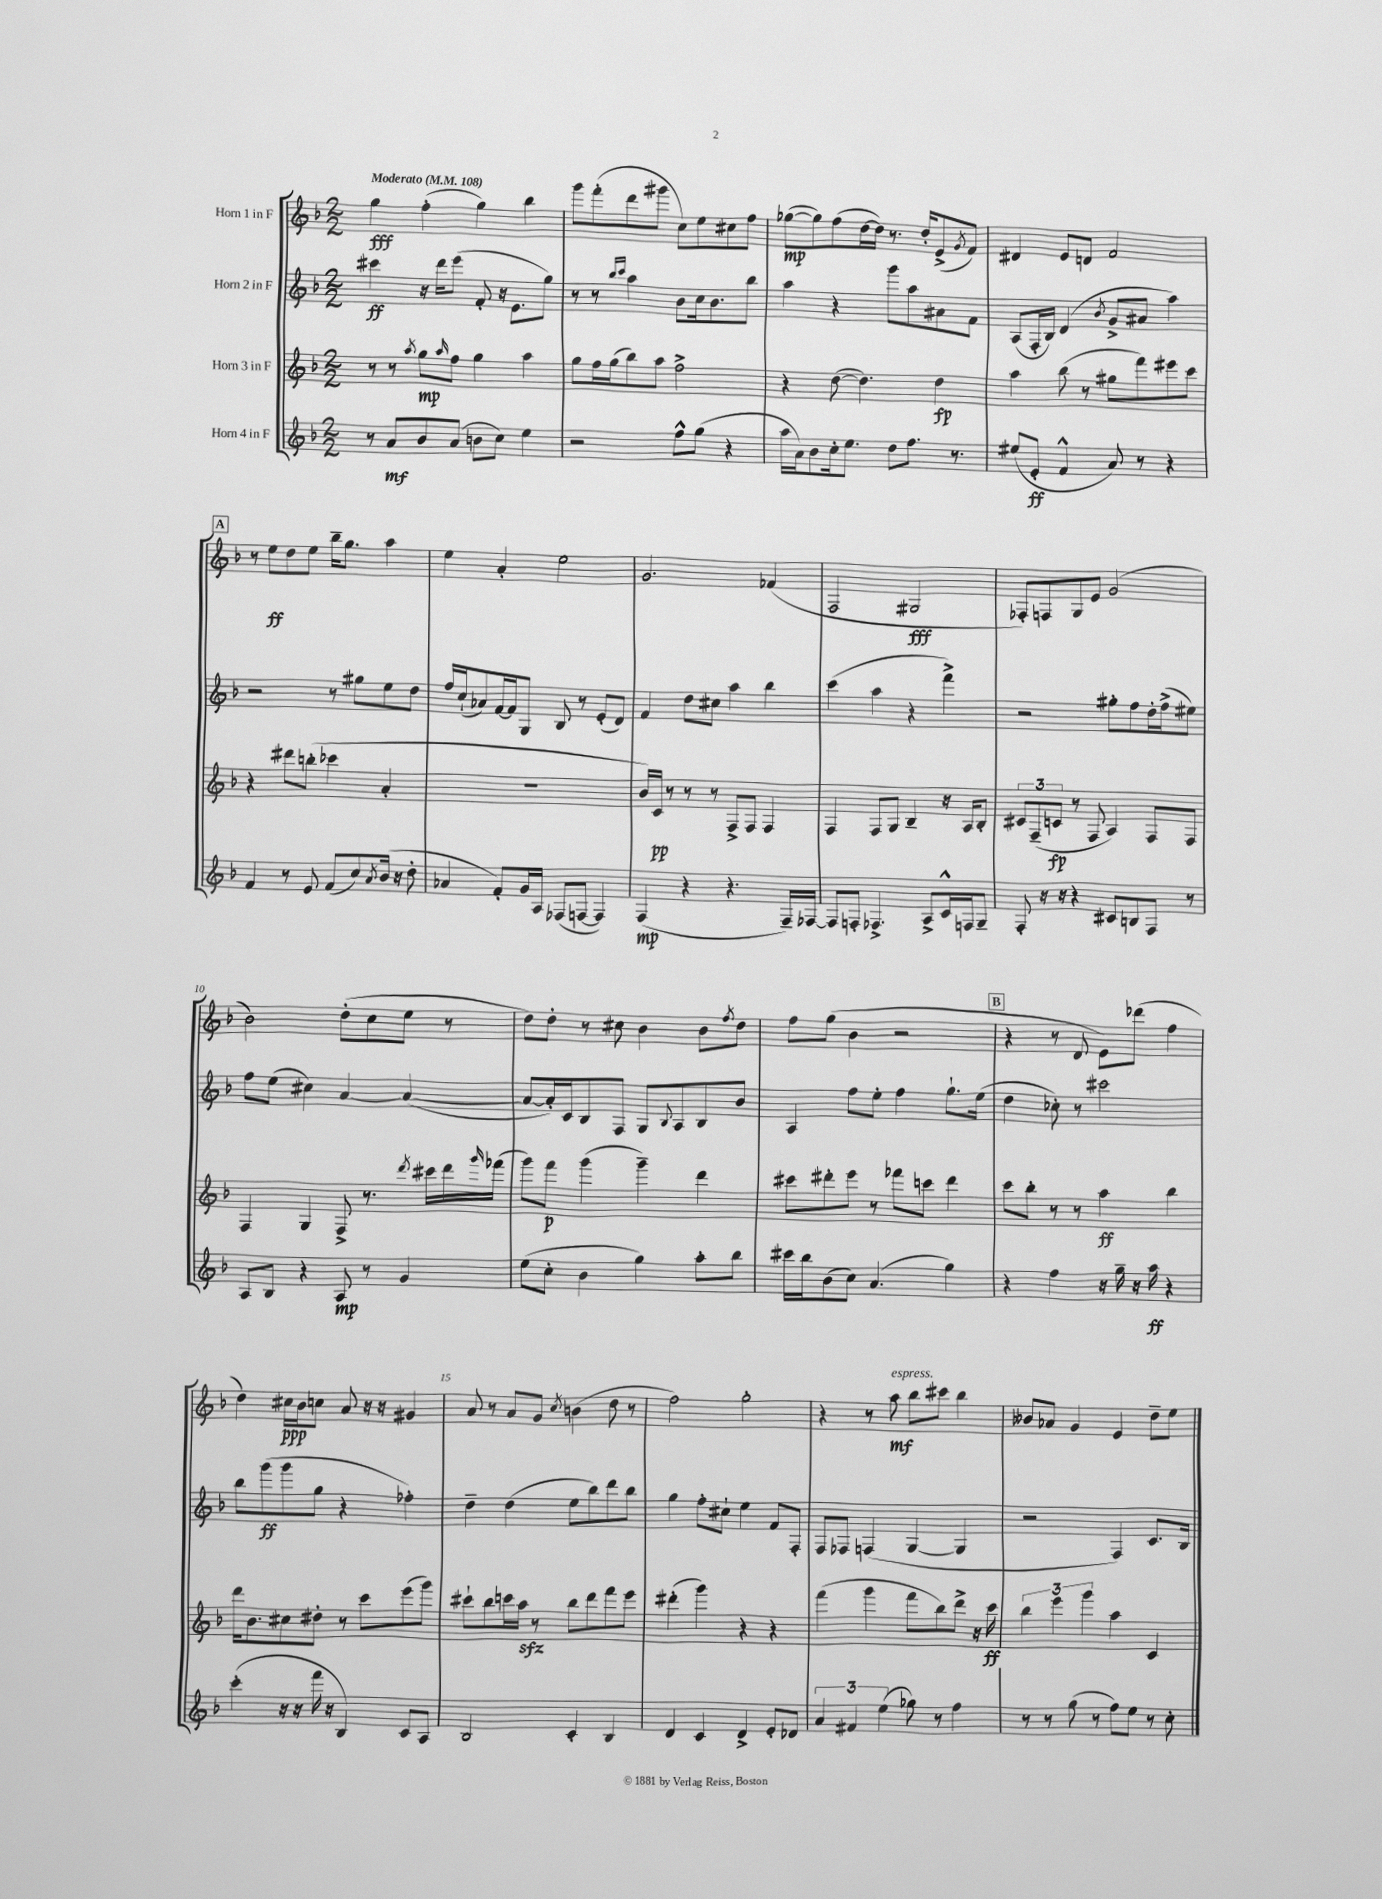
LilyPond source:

<<
\new StaffGroup <<
\new Staff = "s0" \with { instrumentName = "Horn 1 in F" } {
    \clef treble \key f \major \numericTimeSignature \time 2/2 \tempo "Moderato" 4 = 108
    g''4\fff f''4-.( g''4) bes''4 |
    g'''8 f'''8-.( d'''8 gis'''8 c''8) e''8 cis''8 f''8 |
    ges''8~\mp( ges''8) f''8( d''16~ d''16) r8. d''16-. e'8->( \acciaccatura { g'8 } f'8) |
    dis'4 e'8 d'8 f'2 |
    \mark \markup { \box "A" } r8 e''8\ff d''8 e''8 bes''16-- g''8. a''4 |
    e''4 a'4-. e''2 |
    g'2. fes'4( |
    f2 gis2\fff |
    fes8-.) f8 g8 e'8 g'2( |
    bes'2) d''8-.( c''8 e''8 r8 |
    d''8) d''8-. r8 cis''8 bes'4 bes'8 \acciaccatura { f''8 } d''8 |
    f''8 g''8( bes'4 r2 |
    \mark \markup { \box "B" } r4 r8 d'8 e'8) des'''8( f''4 |
    d''4) cis''16\ppp bes'16 c''8 a'8 r16 r16 gis'4 |
    a'8 r8 a'8 g'8 \acciaccatura { c''8 } b'4( d''8 r8 |
    f''2) g''2-. |
    r4 r8 a''8\mf^\markup { \italic "espress." } bes''8 cis'''8 bes''4 |
    beses'8 aes'8 g'4 e'4 d''8-- e''8 \bar "|." |
}
\new Staff = "s1" \with { instrumentName = "Horn 2 in F" } {
    \clef treble \key f \major \numericTimeSignature \time 2/2
    cis'''4\ff r16 d'''16 e'''8( f'8-. r16 e'8. g''8) |
    r8 r8 \grace { bes''16 c'''16 } a''4 bes'8 c''16 bes'8. bes''8 |
    a''4 r4 g'''8 a''8 ais'8 f'8 |
    a8( f16-. bes16) d'4( \acciaccatura { bes'8 } g'8-> ais'8 a''4) |
    \mark \markup { \box "A" } r2 r8 gis''8 e''8 d''8 |
    f''16 c''16-!( aes'8) f'16~ f'16 g8 bes8 r8 e'8-.( d'8) |
    f'4 d''8 cis''8 a''4 bes''4 |
    c'''4( a''4 r4 f'''4->) |
    r2 gis''8-. f''8 d''16-. f''16->( eis''8) |
    f''8 e''8( cis''4) a'4~ a'4~( |
    a'8~ a'16-.) c'16 bes8 f8 g8 \appoggiatura { bes8 } a8 bes8 bes'8 |
    a4 f''8 e''8-. f''4 g''8.-! e''16( |
    \mark \markup { \box "B" } d''4 ces''8-.) r8 cis'''2 |
    bes''8 g'''8\ff( g'''8 g''8 r4 fes''4-.) |
    d''4-- d''4( e''8 bes''8) d'''8 bes''8 |
    g''4 f''8-. cis''8-! e''4 f'8 f8-. |
    f8 fes8 f4( g4~ g4 |
    r2 f4) c'8. bes16 \bar "|." |
}
\new Staff = "s2" \with { instrumentName = "Horn 3 in F" } {
    \clef treble \key f \major \numericTimeSignature \time 2/2
    r8 r8 \acciaccatura { a''8 } g''8\mp \grace { a''16 } f''8 g''4 a''4 |
    g''8 f''16 g''16( bes''8) a''8 f''2-> |
    r4 d''8~( d''4.) d''4\fp |
    a''4 bes''8( r8 gis''8 f'''8) eis'''8 c'''8 |
    \mark \markup { \box "A" } r4 dis'''8 b''8-.( ces'''4 a'4-. |
    R1 |
    bes'16) c'16\pp r8 r8 r8 f8-> f8 f4 |
    f4 f8 g8 bes4-- r16 a16 bes8-. |
    \tuplet 3/2 { cis'8 f8--( c'8\fp } r8 f8 a4) f8 f8 |
    f4 g4 f8-> r8. \acciaccatura { d'''8 } cis'''16 d'''16 \grace { g'''16 } fes'''16( |
    g'''8) f'''8\p g'''4( g'''4--) d'''4 |
    cis'''8 dis'''8-. e'''8 r8 fes'''8 c'''8 dis'''4 |
    \mark \markup { \box "B" } c'''8 bes''8-. r8 r8 a''4\ff bes''4 |
    d'''16 bes'8. cis''8 dis''8-. r8 c'''8 e'''8( g'''8) |
    cis'''8-! bes''8 c'''16 a''16\sfz r8 bes''8 d'''8 f'''8 e'''8 |
    dis'''4-.( g'''4) r4 r4 |
    f'''4( g'''4 f'''8 bes''8) d'''8-> r16 c'''16\ff |
    \tuplet 3/2 { bes''4 e'''4 g'''4 } a''4 c'4 \bar "|." |
}
\new Staff = "s3" \with { instrumentName = "Horn 4 in F" } {
    \clef treble \key f \major \numericTimeSignature \time 2/2
    r8 a'8\mf bes'8 a'8( b'8 c''8) e''4 |
    r2 f''8-^ g''8( r4 |
    a''16 a'16) bes'8 c''16-. e''8. d''8 f''8. r8. |
    eis''8( e'8-.\ff f'4-^ a'8) r8 r4 |
    \mark \markup { \box "A" } f'4 r8 e'8 f'8( c''8) \acciaccatura { a'8 } bes'16( r16 d''8-. |
    aes'4 f'8-.) g'16 a16 fes8( f8~ f4) |
    f4\mp( r4 r4. f16--) fes16~ |
    fes8 f8-. fes4.-> a8-> c'16-^ f16 g8-- |
    f8-. r16 r16 r4 cis'8 b8 f8 r8 |
    a8 bes8 r4 a8\mp r8 g'4 |
    e''8( c''8-. bes'4 g''4) a''8-. bes''8 |
    cis'''16 bes''16 bes'8( c''8) a'4.( g''4) |
    \mark \markup { \box "B" } r4 f''4 r16 g''16-- r16 a''16\ff r4 |
    c'''4-.( r16 r16 f'''16 r16 bes4) c'8 a8 |
    bes2 c'4-. bes4 |
    d'4 c'4 d'4-> e'8-. des'8 |
    \tuplet 3/2 { a'4 fis'4 e''4( } ges''8) r8 f''4 |
    r8 r8 g''8( r8 f''8) e''8 r8 c''8-. \bar "|." |
}
>>
>>
\layout { \context { \Score \override BarNumber.break-visibility = ##(#f #t #t) barNumberVisibility = #(every-nth-bar-number-visible 5) } }
